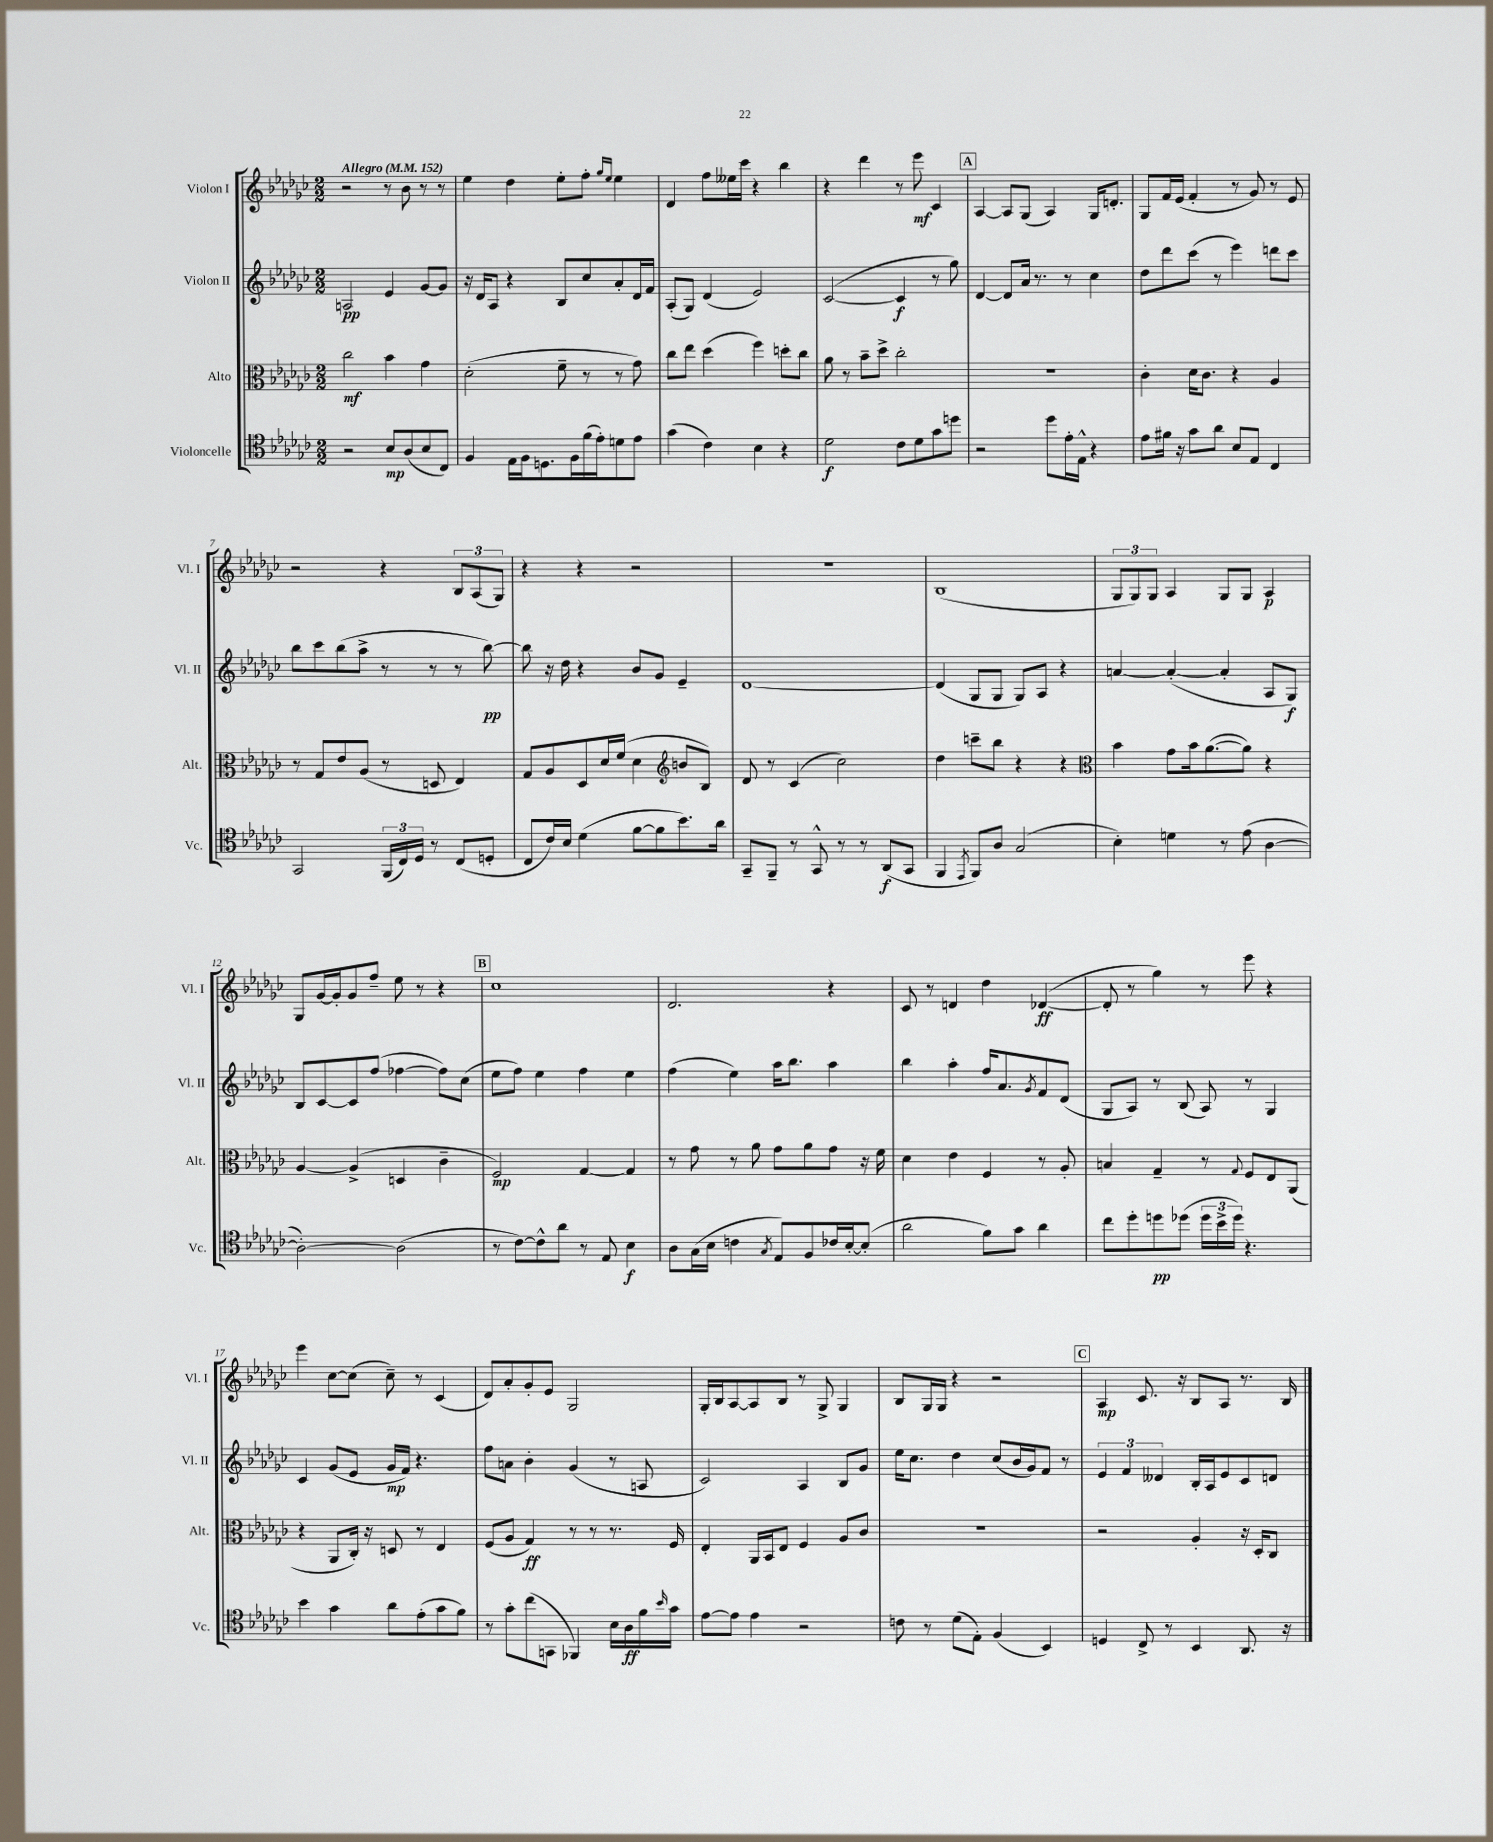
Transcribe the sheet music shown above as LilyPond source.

<<
\new StaffGroup <<
\new Staff = "s0" \with { instrumentName = "Violon I" shortInstrumentName = "Vl. I" } {
    \clef treble \key ges \major \numericTimeSignature \time 2/2 \tempo "Allegro" 4 = 152
    r2 r8 bes'8 r8 r8 |
    ees''4 des''4 ees''8-. f''8-. \grace { ges''16 ees''16 } ees''4 |
    des'4 f''8 eeses''16 ces'''16 r4 bes''4 |
    r4 des'''4 r8 ees'''8\mf ces'4 |
    \mark \markup { \box "A" } aes4~ aes8 ges8( aes4) ges16 d'8.-. |
    ges8 f'16 ees'16( f'4-. r8 ges'8) r8 ees'8 |
    r2 r4 \tuplet 3/2 { bes8 aes8( ges8) } |
    r4 r4 r2 |
    R1 |
    bes1( |
    \tuplet 3/2 { ges8 ges8) ges8 } aes4 ges8 ges8 aes4\p |
    ges8 ges'16~ ges'16-. ges'8 f''8-- ees''8 r8 r4 |
    \mark \markup { \box "B" } ces''1 |
    des'2. r4 |
    ces'8 r8 d'4 des''4 des'4~\ff( |
    des'8-. r8 ges''4) r8 ees'''8 r4 |
    ees'''4 ces''8~ ces''8( ces''8--) r8 ces'4( |
    des'8) aes'8-. ges'8-. ees'8 ges2 |
    ges16-. bes16 aes8~ aes8 bes8 r8 ges8-> ges4 |
    bes8 ges16 ges16 r4 r2 |
    \mark \markup { \box "C" } aes4\mp ces'8. r16 bes8 aes8 r8. bes16 \bar "|." |
}
\new Staff = "s1" \with { instrumentName = "Violon II" shortInstrumentName = "Vl. II" } {
    \clef treble \key ges \major \numericTimeSignature \time 2/2
    a2\pp ees'4 ges'8~ ges'8 |
    r16 des'16 aes8 r4 bes8 ces''8 aes'8-. des'16 f'16 |
    aes8-.( ges8) des'4( ees'2) |
    ces'2~( ces'4\f r8 ges''8) |
    \mark \markup { \box "A" } des'4~ des'8 aes'16 r8. r8 ces''4 |
    des''8 des'''8 ces'''8( r8 ees'''4) d'''8 ces'''8 |
    bes''8 ces'''8 bes''8( aes''8-> r8 r8 r8 bes''8~\pp) |
    bes''8 r16 des''16 r4 bes'8 ges'8 ees'4-- |
    des'1~ |
    des'4( ges8 ges8 ges8) aes8 r4 |
    a'4~ a'4~-.( a'4-. aes8 ges8\f) |
    bes8 ces'8~ ces'8 f''8( fes''4~ fes''8) ces''8( |
    \mark \markup { \box "B" } ees''8 f''8) ees''4 f''4 ees''4 |
    f''4( ees''4) aes''16 bes''8. aes''4 |
    bes''4 aes''4-. f''16 aes'8. \acciaccatura { ges'8 } f'8 des'8( |
    ges8 aes8) r8 bes8( aes8) r8 ges4 |
    ces'4 ges'8( ees'8 ges'16\mp f'16) r4. |
    f''8 a'8 bes'4-. ges'4( r8 a8 |
    ces'2) aes4 bes8 ges'8 |
    ees''16 ces''8. des''4 ces''8( bes'16 ges'16) f'8 r8 |
    \mark \markup { \box "C" } \tuplet 3/2 { ees'4 f'4 deses'4 } bes16-. aes16 ees'8 ces'8 d'8 \bar "|." |
}
\new Staff = "s2" \with { instrumentName = "Alto" shortInstrumentName = "Alt." } {
    \clef alto \key ges \major \numericTimeSignature \time 2/2
    ces''2\mf bes'4 ges'4 |
    des'2-.( f'8-- r8 r8 ges'8) |
    ces''8 ees''8 des''4( f''4) d''8-. ces''8 |
    aes'8 r8 bes'8-- des''8-> ces''2-. |
    \mark \markup { \box "A" } R1 |
    ces'4-. des'16 ces'8. r4 aes4 |
    r8 ges8 ees'8 aes8( r8 d8 ees4) |
    ges8 aes8 des8 des'16 f'16( des'4 \clef treble b'8 bes8) |
    des'8 r8 ces'4( ces''2) |
    des''4 c'''8-- bes''8 r4 r4 |
    \clef alto bes'4 ges'8 bes'16 aes'8.~( aes'8) r4 |
    aes4~ aes4->( d4 ces'4-- |
    \mark \markup { \box "B" } f2\mp) ges4~ ges4 |
    r8 ges'8 r8 aes'8 ges'8 aes'8 ges'8 r16 f'16 |
    des'4 ees'4 f4 r8 aes8-. |
    b4 ges4-- r8 \appoggiatura { ges8 } f8 ees8 aes,8( |
    r4 aes,8 ces16-.) r16 d8 r8 ees4 |
    f8( aes8 ges4\ff) r8 r8 r8. f16 |
    ees4-. aes,16 bes,16 ees8 f4 aes8 ces'8 |
    r1 |
    \mark \markup { \box "C" } r2 aes4-. r16 des16-. ces8 \bar "|." |
}
\new Staff = "s3" \with { instrumentName = "Violoncelle" shortInstrumentName = "Vc." } {
    \clef tenor \key ges \major \numericTimeSignature \time 2/2
    r2 bes8\mp aes8( bes8 ces8) |
    f4 ees16 f16 d8. f16 f'16( ees'16-.) d'8 ees'8 |
    ges'4( ces'4) bes4 r4 |
    des'2\f ces'8 des'8 ges'8 d''8 |
    \mark \markup { \box "A" } r2 des''8 ees'16-. ees16-^ r4 |
    ees'8 fis'16 r16 ges'8 aes'8 bes8 ees8 ces4 |
    ges,2 \tuplet 3/2 { f,16( ces16) des16 } r8 ces8( d8-. |
    ces8 ces'16) bes16 des'4( f'8~ f'8 bes'8.) aes'16 |
    ges,8-- f,8-- r8 ges,8-^ r8 r8 aes,8\f( ges,8 |
    f,4 \acciaccatura { ees,8 } f,8) aes8 ges2( |
    bes4-.) d'4 r8 ees'8( aes4~ |
    aes2~-.) aes2( |
    \mark \markup { \box "B" } r8 ces'8~) ces'8-^ aes'8 r8 ees8 bes4\f |
    aes8 ges16( bes16 c'4 \acciaccatura { ges8 } ees8) f8 ces'16 bes16~-. bes8-.( |
    aes'2 f'8) ges'8 aes'4 |
    ces''8 des''8-. d''8\pp des''8( \tuplet 3/2 { des''16 bes'16-> des''16) } r4. |
    bes'4 ges'4 aes'8 ees'8-.( ges'8 f'8) |
    r8 ges'8-. ces''8( g,8 fes,4) bes16 aes16\ff f'16 \grace { bes'16 } ges'16 |
    ees'8~ ees'8 ees'4 r2 |
    c'8 r8 des'8( ees8-.) f4( bes,4) |
    \mark \markup { \box "C" } d4 ces8-> r8 bes,4 aes,8. r16 \bar "|." |
}
>>
>>
